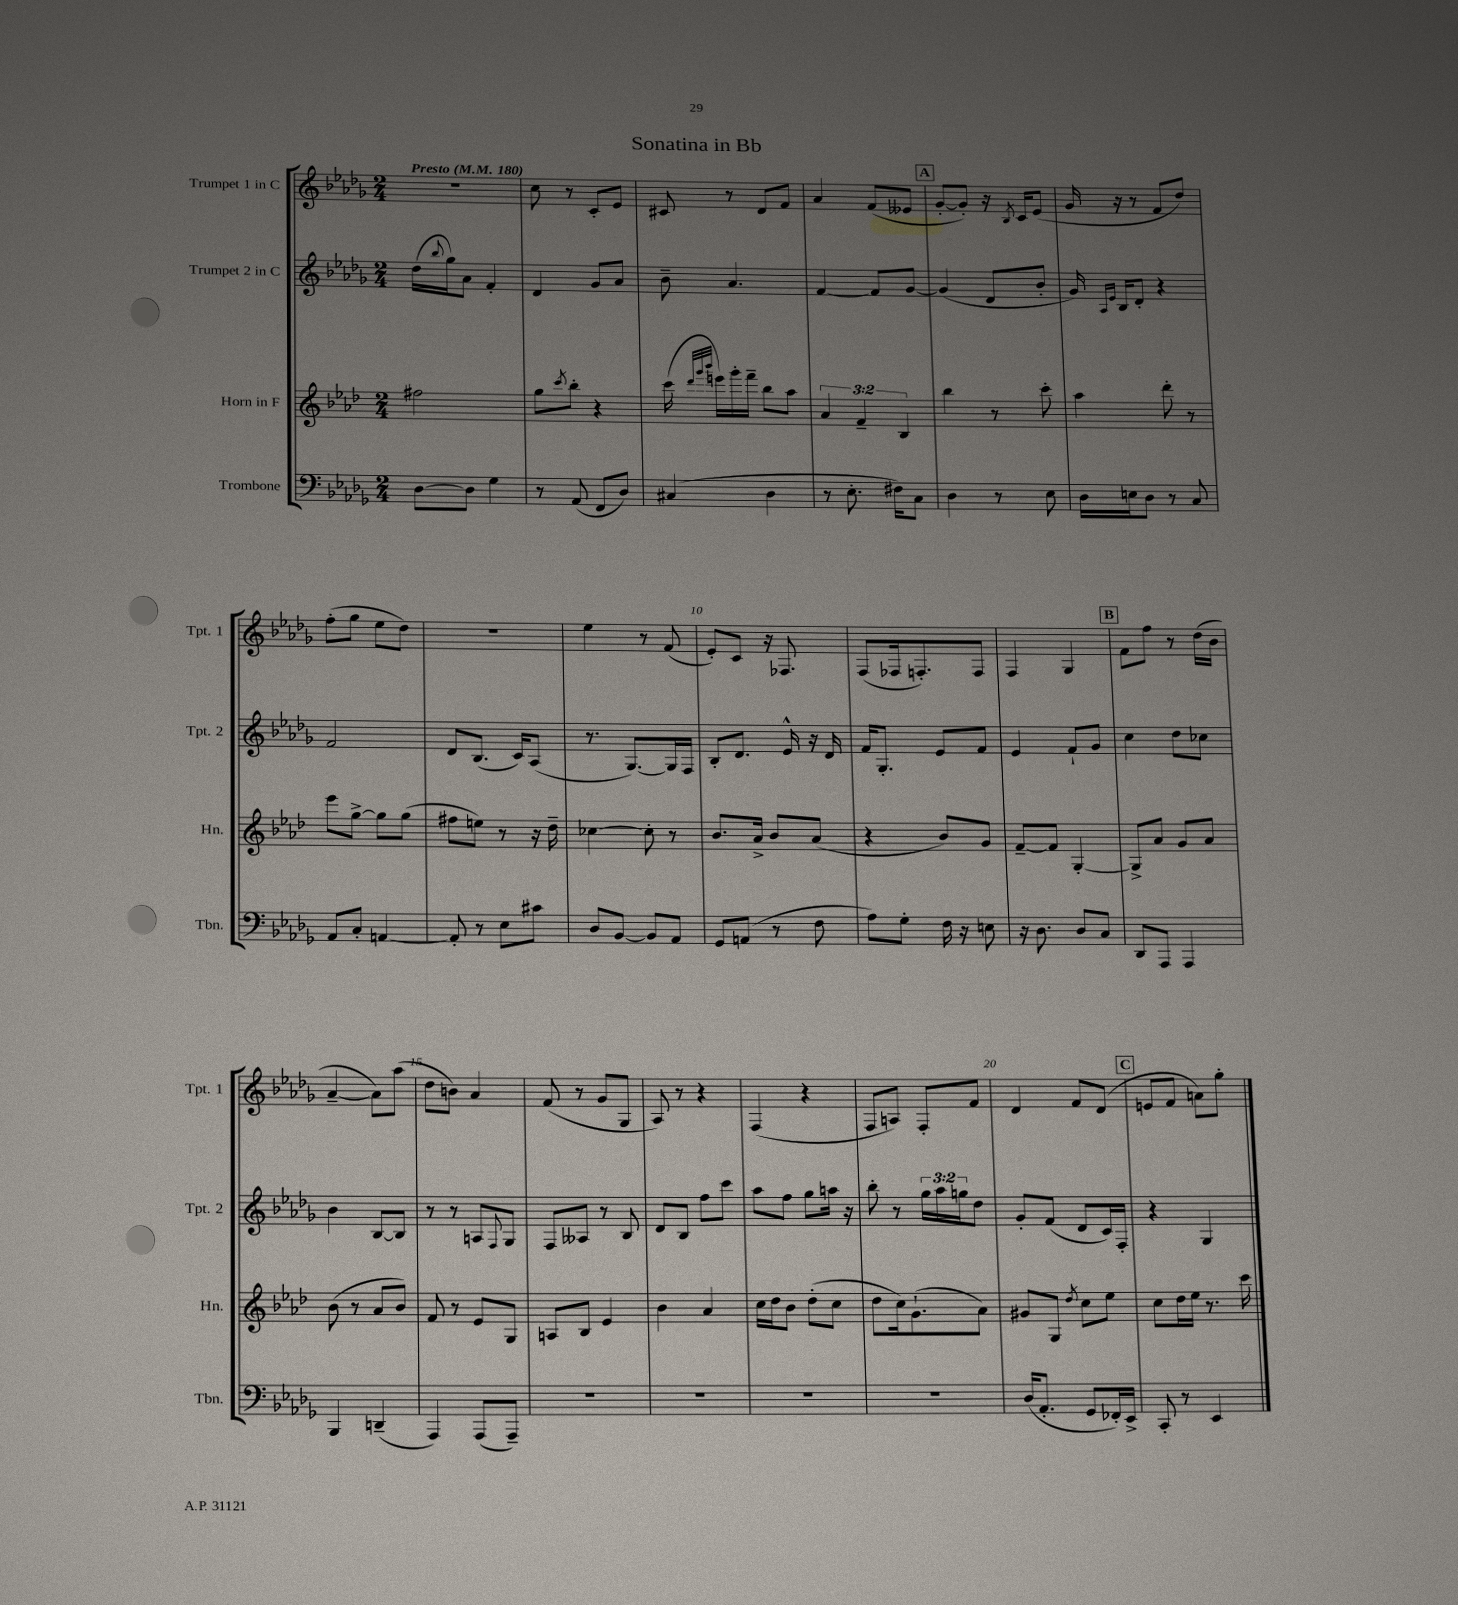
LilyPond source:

\header { title = "Sonatina in Bb" }
<<
\new StaffGroup <<
\new Staff = "s0" \with { instrumentName = "Trumpet 1 in C" shortInstrumentName = "Tpt. 1" } {
    \clef treble \key des \major \numericTimeSignature \time 2/4 \tempo "Presto" 4 = 180
    r2 |
    c''8 r8 c'8-. ees'8 |
    cis'8 r8 des'8 f'8 |
    aes'4 f'8( eeses'8 |
    \mark \markup { \box "A" } ges'8~-. ges'8-.) r16 \acciaccatura { bes8 } c'16 ees'8( |
    ges'16 r16 r8 f'8 des''8) |
    f''8-.( ges''8 ees''8 des''8) |
    R2 |
    ees''4 r8 f'8( |
    ees'8-.) c'8 r16 fes8. |
    f8( fes16 f8.-.) f8 |
    f4 ges4 |
    \mark \markup { \box "B" } f'8 f''8 r8 des''16( bes'16 |
    aes'4~-- aes'8) aes''8( |
    des''8 b'8) aes'4 |
    f'8( r8 ges'8 ges8 |
    aes8) r8 r4 |
    f4( r4 |
    f8 a8) f8-. f'8 |
    des'4 f'8 des'8( |
    \mark \markup { \box "C" } e'8 f'8 a'8) ges''8-. \bar "|." |
}
\new Staff = "s1" \with { instrumentName = "Trumpet 2 in C" shortInstrumentName = "Tpt. 2" } {
    \clef treble \key des \major \numericTimeSignature \time 2/4 \override Staff.TupletNumber.text = #tuplet-number::calc-fraction-text
    des''16( \appoggiatura { bes''8 } ges''16) aes'8 f'4-. |
    des'4 ges'8 aes'8 |
    bes'8-- aes'4. |
    f'4~ f'8 ges'8~ |
    \mark \markup { \box "A" } ges'4( des'8 bes'8-. |
    ges'16) \grace { aes16 ees'16 } bes16 des'8-. r4 |
    f'2 |
    des'8 bes8.( c'16) aes8( |
    r8. ges8.~) ges16 f16 |
    bes8-. des'8. ees'16-^ r16 des'16 |
    f'16 ges8.-. ees'8 f'8 |
    ees'4 f'8-! ges'8 |
    \mark \markup { \box "B" } c''4 des''8 ces''8 |
    bes'4 bes8~ bes8 |
    r8 r8 a8 \appoggiatura { f8 } ges8 |
    f8 aeses8 r8 bes8 |
    des'8 bes8 f''8 c'''8 |
    aes''8 f''8 ges''8 a''16 r16 |
    bes''8-. r8 \tuplet 3/2 { ges''16 aes''16 g''16 } des''8 |
    ges'8-. f'8( des'8 c'16) f16-. |
    \mark \markup { \box "C" } r4 ges4 \bar "|." |
}
\new Staff = "s2" \with { instrumentName = "Horn in F" shortInstrumentName = "Hn." } {
    \clef treble \key aes \major \numericTimeSignature \time 2/4 \override Staff.TupletNumber.text = #tuplet-number::calc-fraction-text
    fis''2 |
    g''8 \acciaccatura { c'''8 } bes''8-. r4 |
    c'''16( \grace { des'''32 g'''32 bes'''32 } e'''16) g'''16-. f'''16-- bes''8 aes''8 |
    \tuplet 3/2 { aes'4 f'4-- bes4 } |
    \mark \markup { \box "A" } bes''4 r8 c'''8-. |
    aes''4 des'''8-. r8 |
    ees'''8 g''8~-> g''8 g''8( |
    fis''8 e''8) r8 r16 des''16-- |
    ces''4~ ces''8-. r8 |
    bes'8. aes'16-> bes'8 aes'8( |
    r4 bes'8) g'8 |
    f'8~-- f'8 g4~-. |
    \mark \markup { \box "B" } g8-> aes'8 g'8 aes'8 |
    bes'8( r8 aes'8 bes'8) |
    f'8 r8 ees'8 g8 |
    a8 bes8 ees'4 |
    bes'4 aes'4 |
    c''16 des''16 bes'8 des''8-.( c''8 |
    des''8 c''16) g'8.-!( aes'8) |
    gis'8 g8 \acciaccatura { des''8 } c''8 ees''8 |
    \mark \markup { \box "C" } c''8 des''16 ees''16 r8. c'''16 \bar "|." |
}
\new Staff = "s3" \with { instrumentName = "Trombone" shortInstrumentName = "Tbn." } {
    \clef bass \key des \major \numericTimeSignature \time 2/4
    des8~ des8 ges4 |
    r8 aes,8( f,8 des8) |
    cis4( des4 |
    r8 ees8.-. fis16) c8 |
    \mark \markup { \box "A" } des4 r8 ees8 |
    des16 e16 des8 r8 c8 |
    aes,8 c8-. a,4~ |
    a,8-. r8 ees8 cis'8 |
    des8 bes,8~ bes,8 aes,8 |
    ges,8 a,8( r8 f8 |
    aes8) ges8-. f16 r16 e8 |
    r16 des8. des8 c8 |
    \mark \markup { \box "B" } des,8 aes,,8 aes,,4 |
    bes,,4 d,4--( |
    aes,,4) aes,,8( aes,,8--) |
    R2 |
    R2 |
    R2 |
    R2 |
    des16( aes,8.-. ges,8 fes,16-.) ees,16-> |
    \mark \markup { \box "C" } c,8-. r8 ees,4 \bar "|." |
}
>>
>>
\layout { \context { \Score \override BarNumber.break-visibility = ##(#f #t #t) barNumberVisibility = #(every-nth-bar-number-visible 5) } }
